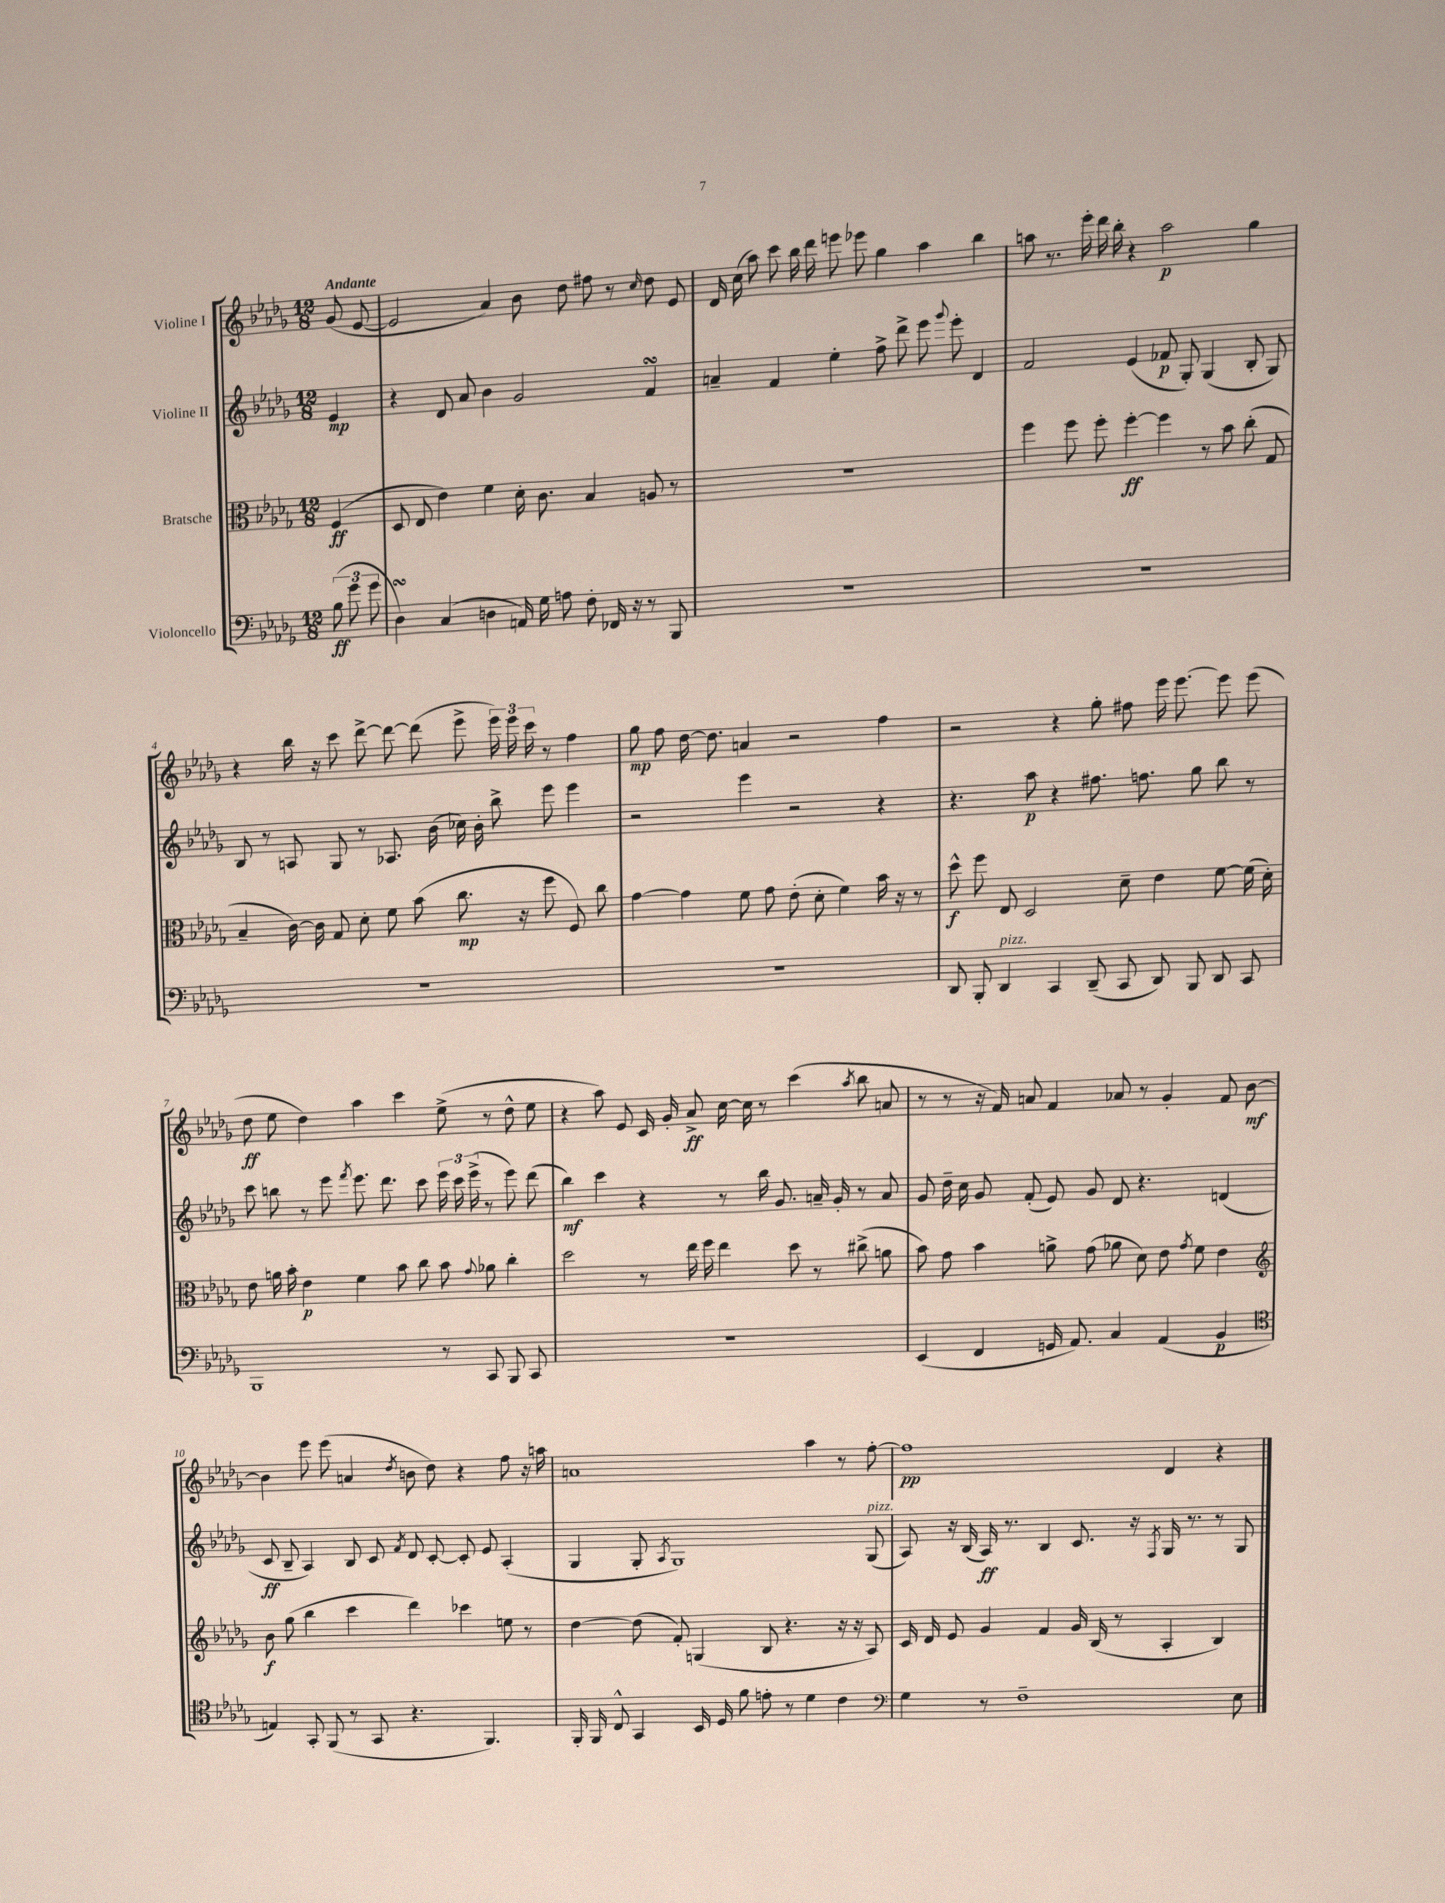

**kern	**dynam	**kern	**dynam	**kern	**dynam	**kern	**dynam
*part4	*part4	*part3	*part3	*part2	*part2	*part1	*part1
*staff4	*staff4	*staff3	*staff3	*staff2	*staff2	*staff1	*staff1
*I"Violoncello	*	*I"Bratsche	*	*I"Violine II	*	*I"Violine I	*
*clefF4	*	*clefC3	*	*clefG2	*	*clefG2	*
*k[b-e-a-d-g-]	*	*k[b-e-a-d-g-]	*	*k[b-e-a-d-g-]	*	*k[b-e-a-d-g-]	*
*M12/8	*	*M12/8	*	*M12/8	*	*M12/8	*
=	=	=	=	=	=	=	=
!	!	!	!	!	!	!LO:TX:a:B:t=Andante	!
(12B-\	ff	(4F/	ff	4e-/	mp	(8g-/	.
12g-\	.	.	.	.	.	.	.
.	.	.	.	.	.	[8e-/	.
12g-\	.	.	.	.	.	.	.
=1	=1	=1	=1	=1	=1	=1	=1
4D-sSSs\)	.	8D-/	.	4r	.	2e-/]	.
.	.	8E-/	.	.	.	.	.
(4C/	.	4e-\)	.	8d-/	.	.	.
.	.	.	.	8a-/	.	.	.
4Dn\	.	4f\	.	4b-\	.	4a-/)	.
16AAn/)	.	16d-'\	.	2g-/	.	8b-\	.
16G-\	.	8.c\	.	.	.	.	.
8An\	.	.	.	.	.	8dd-\	.
8F'\	.	4B-/	.	.	.	8ff#X\	.
16FF-X/	.	.	.	.	.	8r	.
16r	.	.	.	.	.	.	.
.	.	.	.	.	.	16qqcc/	.
8r	.	8An/	.	4fsSsS/	.	8dd-\	.
8BBB-/	.	8r	.	.	.	8e-/	.
=2	=2	=2	=2	=2	=2	=2	=2
1.r	.	1.r	.	4an~/	.	16d-/	.
.	.	.	.	.	.	(16cc\	.
.	.	.	.	.	.	8aa-\)	.
.	.	.	.	4f/	.	8ccc\	.
.	.	.	.	.	.	16bb-\	.
.	.	.	.	.	.	16ddd-\	.
.	.	.	.	4ee-'\	.	8eeen\	.
.	.	.	.	.	.	8eee-X\	.
.	.	.	.	8ff^\	.	4gg-\	.
.	.	.	.	8ddd-^\	.	.	.
.	.	.	.	8eee-\	.	4aa-\	.
.	.	.	.	8qqggg-/	.	.	.
.	.	.	.	8eee-'\	.	.	.
.	.	.	.	4d-/	.	4bb-\	.
=3	=3	=3	=3	=3	=3	=3	=3
1.r	.	4ff\	.	2f/	.	8aan\	.
.	.	.	.	.	.	8.r	.
.	.	8ff\	.	.	.	.	.
.	.	.	.	.	.	16eee-'\	.
.	.	8ff'\	.	.	.	16ddd-\	.
.	.	.	.	.	.	16bb-'\	.
.	.	[4ff'\	ff	(4e-/	.	4r	.
.	.	4ff\]	.	8f-X/	p	2aa\	p
.	.	.	.	8G-'/)	.	.	.
.	.	8r	.	(4G-/	.	.	.
.	.	8b-\	.	.	.	.	.
.	.	(8cc'\	.	8B-'/	.	4gg-\	.
.	.	8G-/	.	8G-/)	.	.	.
!!LO:LB:g=z
=4	=4	=4	=4	=4	=4	=4	=4
1.r	.	4B-~/	.	8B-/	.	4r	.
.	.	.	.	8r	.	.	.
.	.	[16c\)	.	8An/	.	16bb-\	.
.	.	16c\]	.	.	.	16r	.
.	.	8G-/	.	8G-/	.	8ccc\	.
.	.	8d-'\	.	8r	.	[8ddd-^\	.
.	.	8f\	.	8.A-X/	.	8ddd-\_	.
.	.	(8b-\	.	.	.	(8ddd-\]	.
.	.	.	.	(16b-\	.	.	.
.	.	8.cc\	mp	16cc-X\)	.	8eee-^\	.
.	.	.	.	16b-'\	.	.	.
.	.	.	.	8bb-^\	.	24eee-\)	.
.	.	.	.	.	.	24eee-\	.
.	.	16r	.	.	.	.	.
.	.	.	.	.	.	24ccc\	.
.	.	8ff\	.	8eee-\	.	8r	.
.	.	8F/)	.	4eee-\	.	4ff\	.
.	.	8cc\	.	.	.	.	.
=5	=5	=5	=5	=5	=5	=5	=5
1.r	.	[4g-\	.	2r	.	8gg-\	mp
.	.	.	.	.	.	8ff\	.
.	.	4g-\]	.	.	.	[16dd-\	.
.	.	.	.	.	.	8.dd-\]	.
.	.	8f\	.	4eee-\	.	4an/	.
.	.	8g-\	.	.	.	.	.
.	.	(8e-'\	.	2r	.	2r	.
.	.	8d-'\	.	.	.	.	.
.	.	4f\)	.	.	.	.	.
.	.	16b-\	.	4r	.	4ff\	.
.	.	16r	.	.	.	.	.
.	.	8r	.	.	.	.	.
=6	=6	=6	=6	=6	=6	=6	=6
8DD-/	.	8dd-^^\	f	4.r	.	2r	.
8BBB-'/	.	8ff\	.	.	.	.	.
!LO:TX:a:i:t=pizz.	!	!	!	!	!	!	!
4DD-/	.	8E-/	.	.	.	.	.
.	.	2D-/	.	8aa-\	p	.	.
4CC/	.	.	.	4r	.	4r	.
(8DD-~/	.	.	.	8.ff#X\	.	8gg-'\	.
8CC/	.	8d-~\	.	.	.	8ff#X\	.
.	.	.	.	8.ffn\	.	.	.
8DD-/)	.	4e-\	.	.	.	16eee-\	.
.	.	.	.	.	.	[8.eee-\	.
8BBB-/	.	.	.	8gg-\	.	.	.
8DD-/	.	[8f\	.	8bb-\	.	8eee-\]	.
8CC/	.	(16f\]	.	8r	.	(8eee-\	.
.	.	16d-'\)	.	.	.	.	.
!!LO:LB:g=z
=7	=7	=7	=7	=7	=7	=7	=7
1BBB-	.	8e-\	.	8ccc\	.	8dd-\	ff
.	.	16an\	.	8bbn\	.	8ee-\	.
.	.	16b-'\	.	.	.	.	.
.	.	4e-\	p	8r	.	4dd-\)	.
.	.	.	.	8eee-\	.	.	.
.	.	.	.	8qfff/	.	.	.
.	.	4f\	.	8.eee-\	.	4aa-\	.
.	.	.	.	8.ddd-\	.	.	.
.	.	8b-\	.	.	.	4ccc\	.
.	.	8cc\	.	8ccc\	.	.	.
8r	.	8b-\	.	24eee-\	.	(8ee-^\	.
.	.	.	.	24ccc\	.	.	.
.	.	.	.	(24eee-^\	.	.	.
.	.	8qqg-/	.	.	.	.	.
8CC/	.	8a-X\	.	8r	.	8r	.
8BBB-/	.	4cc'\	.	8eee-\)	.	8dd-^^\	.
8CC/	.	.	.	(8ddd-\	.	8ee-\	.
=8	=8	=8	=8	=8	=8	=8	=8
1.r	.	2dd-\	.	4bb-\)	mf	4r	.
.	.	.	.	4ccc\	.	8aa-\)	.
.	.	.	.	.	.	8e-/	.
.	.	8r	.	4r	.	16c/	.
.	.	.	.	.	.	16g-'/	.
.	.	16ee-\	.	.	.	8a-^/	ff
.	.	16ff\	.	.	.	.	.
.	.	4ee-\	.	8r	.	[16cc\	.
.	.	.	.	.	.	16cc\]	.
.	.	.	.	16bb-\	.	8r	.
.	.	.	.	8.g-/	.	.	.
.	.	8dd-\	.	.	.	(4ccc\	.
.	.	8r	.	16an~/	.	.	.
.	.	.	.	16g-'/	.	.	.
.	.	.	.	.	.	8qaa-/	.
.	.	(8cc#X^\	.	8r	.	8bb-\	.
.	.	8an\	.	8a/	.	8an/	.
=9	=9	=9	=9	=9	=9	=9	=9
(4EE-/	.	8b-\)	.	8g-/	.	8r	.
.	.	8g-\	.	16dd-~\	.	8r	.
.	.	.	.	16cc\	.	.	.
4FF/	.	4b-\	.	8g-/	.	16r	.
.	.	.	.	.	.	16f/)	.
.	.	.	.	(8f'/	.	8an/	.
16GGn/	.	8an^\	.	8e-/)	.	4f/	.
8.AA-/)	.	.	.	.	.	.	.
.	.	(8g-\	.	8g-/	.	.	.
4C/	.	8a-X\	.	8d-/	.	8a-X/	.
.	.	8d-\)	.	4.r	.	8r	.
(4AA-/	.	8e-\	.	.	.	4g-'/	.
.	.	8qg-/	.	.	.	.	.
.	.	8f\	.	.	.	.	.
4BB-/	p	4e-\	.	(4dn/	.	8f/	.
.	.	.	.	.	.	[8b-\	mf
!!LO:LB:g=z
=10	=10	=10	=10	=10	=10	=10	=10
*clefC4	*	*clefG2	*	*	*	*	*
4En/)	.	8b-\	f	8c/	ff	4b-\]	.
.	.	(8gg-\	.	8B-~/	.	.	.
8GG-'/	.	4bb-\	.	4A-/)	.	8eee-\	.
(8FF/	.	.	.	.	.	(8eee-\	.
8r	.	4ccc\	.	8B-/	.	4an/	.
8GG-/	.	.	.	8c/	.	.	.
.	.	.	.	8qf/	.	8qdd-/	.
4.r	.	4ddd-\)	.	8d-/	.	8bn\	.
.	.	.	.	[8c'/	.	8dd-\)	.
.	.	4ccc-X\	.	8c'/]	.	4r	.
4.FF/)	.	.	.	8e-/	.	.	.
.	.	8een\	.	(4A-'/	.	8ff\	.
.	.	8r	.	.	.	16r	.
.	.	.	.	.	.	16aan\	.
=11	=11	=11	=11	=11	=11	=11	=11
16FF'/	.	[4dd-\	.	4G-/	.	1an	.
16FF/	.	.	.	.	.	.	.
8C^^/	.	.	.	.	.	.	.
4GG-/	.	(8dd-\]	.	8G-'/	.	.	.
.	.	.	.	8qA-/	.	.	.
.	.	8f'/)	.	1G-)	.	.	.
16BB-/	.	(4Gn/	.	.	.	.	.
16D-/	.	.	.	.	.	.	.
8f\	.	.	.	.	.	.	.
8en'\	.	8B-/	.	.	.	.	.
8r	.	4.r	.	.	.	.	.
4d-\	.	.	.	.	.	4aa-\	.
4c\	.	16r	.	.	.	8r	.
.	.	16r	.	.	.	.	.
!	!	!	!	!LO:TX:a:i:t=pizz.	!	!	!
.	.	8A-/)	.	(8G-/	.	[8ff'\	.
=12	=12	=12	=12	=12	=12	=12	=12
*clefF4	*	*	*	*	*	*	*
4G-\	.	16c/	.	8A-/)	.	1ff]	pp
.	.	16d-/	.	.	.	.	.
.	.	8e-/	.	16r	.	.	.
.	.	.	.	(16B-/	.	.	.
8r	.	4g-/	.	16A-/)	ff	.	.
.	.	.	.	8.r	.	.	.
1F~	.	.	.	.	.	.	.
.	.	4f/	.	4B-/	.	.	.
.	.	16g-/	.	8.c/	.	.	.
.	.	(16B-/	.	.	.	.	.
.	.	8r	.	.	.	.	.
.	.	.	.	16r	.	.	.
.	.	.	.	8qF/	.	.	.
.	.	4A-'/	.	16G-/	.	4d-/	.
.	.	.	.	8.r	.	.	.
.	.	4B-/)	.	8r	.	4r	.
8E-\	.	.	.	8G-/	.	.	.
==	==	==	==	==	==	==	==
*-	*-	*-	*-	*-	*-	*-	*-
